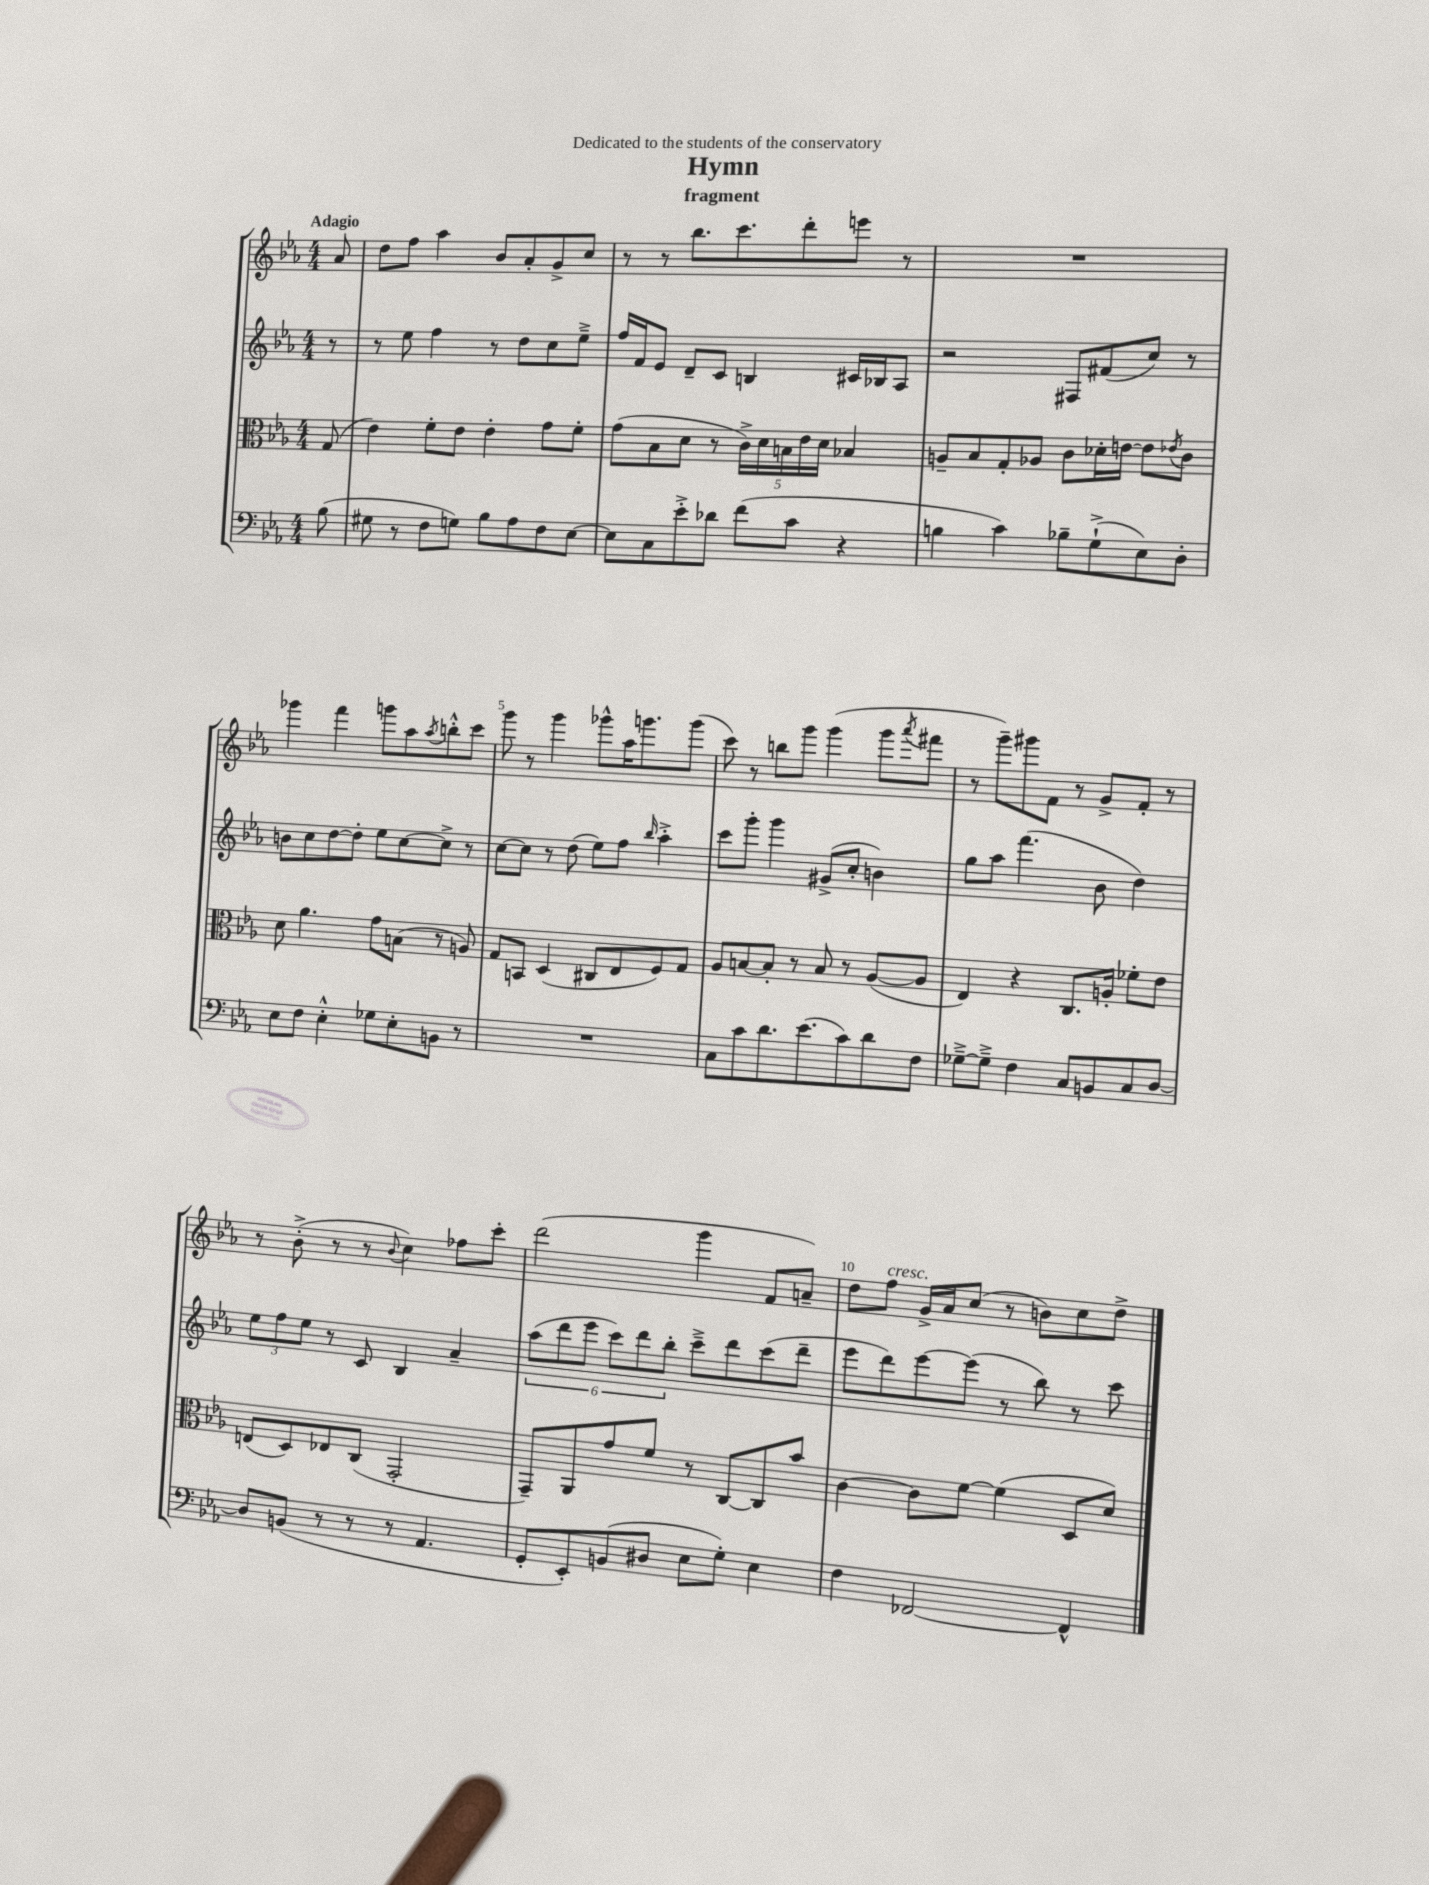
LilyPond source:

\header { title = "Hymn" subtitle = "fragment" dedication = "Dedicated to the students of the conservatory" }
<<
\new StaffGroup <<
\new Staff = "s0" {
    \clef treble \key ees \major \numericTimeSignature \time 4/4 \partial 8 \tempo "Adagio"
    aes'8 |
    d''8 f''8 aes''4 bes'8 aes'8-. g'8-> c''8 |
    r8 r8 bes''8. c'''8. d'''8-. e'''8 r8 |
    R1 |
    ges'''4 f'''4 g'''8 aes''8 \acciaccatura { aes''8 } b''8-.-^ c'''8 |
    g'''8 r8 g'''4 ges'''8-^ aes''16 g'''8. g'''8( |
    c'''8) r8 b''8 g'''8 g'''4( g'''8 \acciaccatura { aes'''8 } fis'''8 |
    r8 g'''8--) gis'''8 f'8 r8 g'8-> f'8-. r8 |
    r8 bes'8-.->( r8 r8 \appoggiatura { bes'8 } c''4) fes''8 c'''8-. |
    d'''2( g'''4 f'8 a'8--) |
    d''8 f''8^\markup { \italic "cresc." } g'16-> aes'16 c''8( r8 b'8) c''8 d''8-> \bar "|." |
}
\new Staff = "s1" {
    \clef treble \key ees \major \numericTimeSignature \time 4/4 \partial 8
    r8 |
    r8 ees''8 f''4 r8 d''8 c''8 ees''8---> |
    f''16 f'16 ees'8 d'8-- c'8 b4 cis'16 bes16 aes8 |
    r2 fis8 fis'8( c''8) r8 |
    b'8 c''8 d''8~ d''8-. ees''8 c''8~ c''8-> r8 |
    c''8~ c''8 r8 d''8( ees''8) f''8 \grace { bes''16 } aes''4-.-> |
    c'''8 g'''8-. g'''4 gis'8->( c''8-. b'4) |
    g''8 aes''8 f'''4.( bes'8 d''4) |
    \tuplet 3/2 { ees''8 f''8 ees''8 } r8 c'8 bes4 aes'4-- |
    \tuplet 6/4 { aes''8( d'''8 ees'''8 c'''8) d'''8 bes''8-. } c'''8---> d'''8 c'''8( d'''8-- |
    ees'''8 d'''8) ees'''8~ ees'''8( r8 bes''8) r8 c'''8 \bar "|." |
}
\new Staff = "s2" {
    \clef alto \key ees \major \numericTimeSignature \time 4/4 \partial 8
    g8( |
    ees'4) f'8-. ees'8 ees'4-. g'8 f'8-. |
    g'8( bes8 d'8 r8 \tuplet 5/4 { c'16->) d'16 b16 ees'16 d'16 } bes4 |
    a8-- bes8 g8-. aes8 c'8 des'16-. e'16~ e'8 \acciaccatura { ees'8 } c'8 |
    d'8 aes'4. g'8 b8( r8 a8) |
    g8 b,8 d4( cis8 ees8 f8) g8 |
    aes8 b8~ b8-. r8 b8 r8 aes8~( aes8 |
    ees4) r4 c8. a16-. fes'8-. ees'8 |
    e8( d8) ees8 c8( g,2-. |
    g,8--) aes,8 g'8 f'8 r8 c8~ c8 bes'8 |
    c'4~ c'8 f'8~ f'4( d8 d'8) \bar "|." |
}
\new Staff = "s3" {
    \clef bass \key ees \major \numericTimeSignature \time 4/4 \partial 8
    bes8( |
    gis8 r8 f8 g8) bes8 aes8 f8 ees8~ |
    ees8 c8 ees'8-.-> des'8 f'8( c'8 r4 |
    b4 c'4) bes8-- g8-!->( ees8) d8-. |
    ees8 f8 ees4-.-^ ges8 ees8-. b,8 r8 |
    R1 |
    c8 c'8 d'8. ees'8.( c'8) d'8 f8 |
    ges8~---> ges8---> f4 c8 b,8 c8 d8~ |
    d8 b,8( r8 r8 r8 aes,4. |
    g,8-. ees,8-.) b,8( dis8 ees8 g8-.) ees4 |
    f4 fes,2~ fes,4-^ \bar "|." |
}
>>
>>
\layout { \context { \Score \override BarNumber.break-visibility = ##(#f #t #t) barNumberVisibility = #(every-nth-bar-number-visible 5) } }
